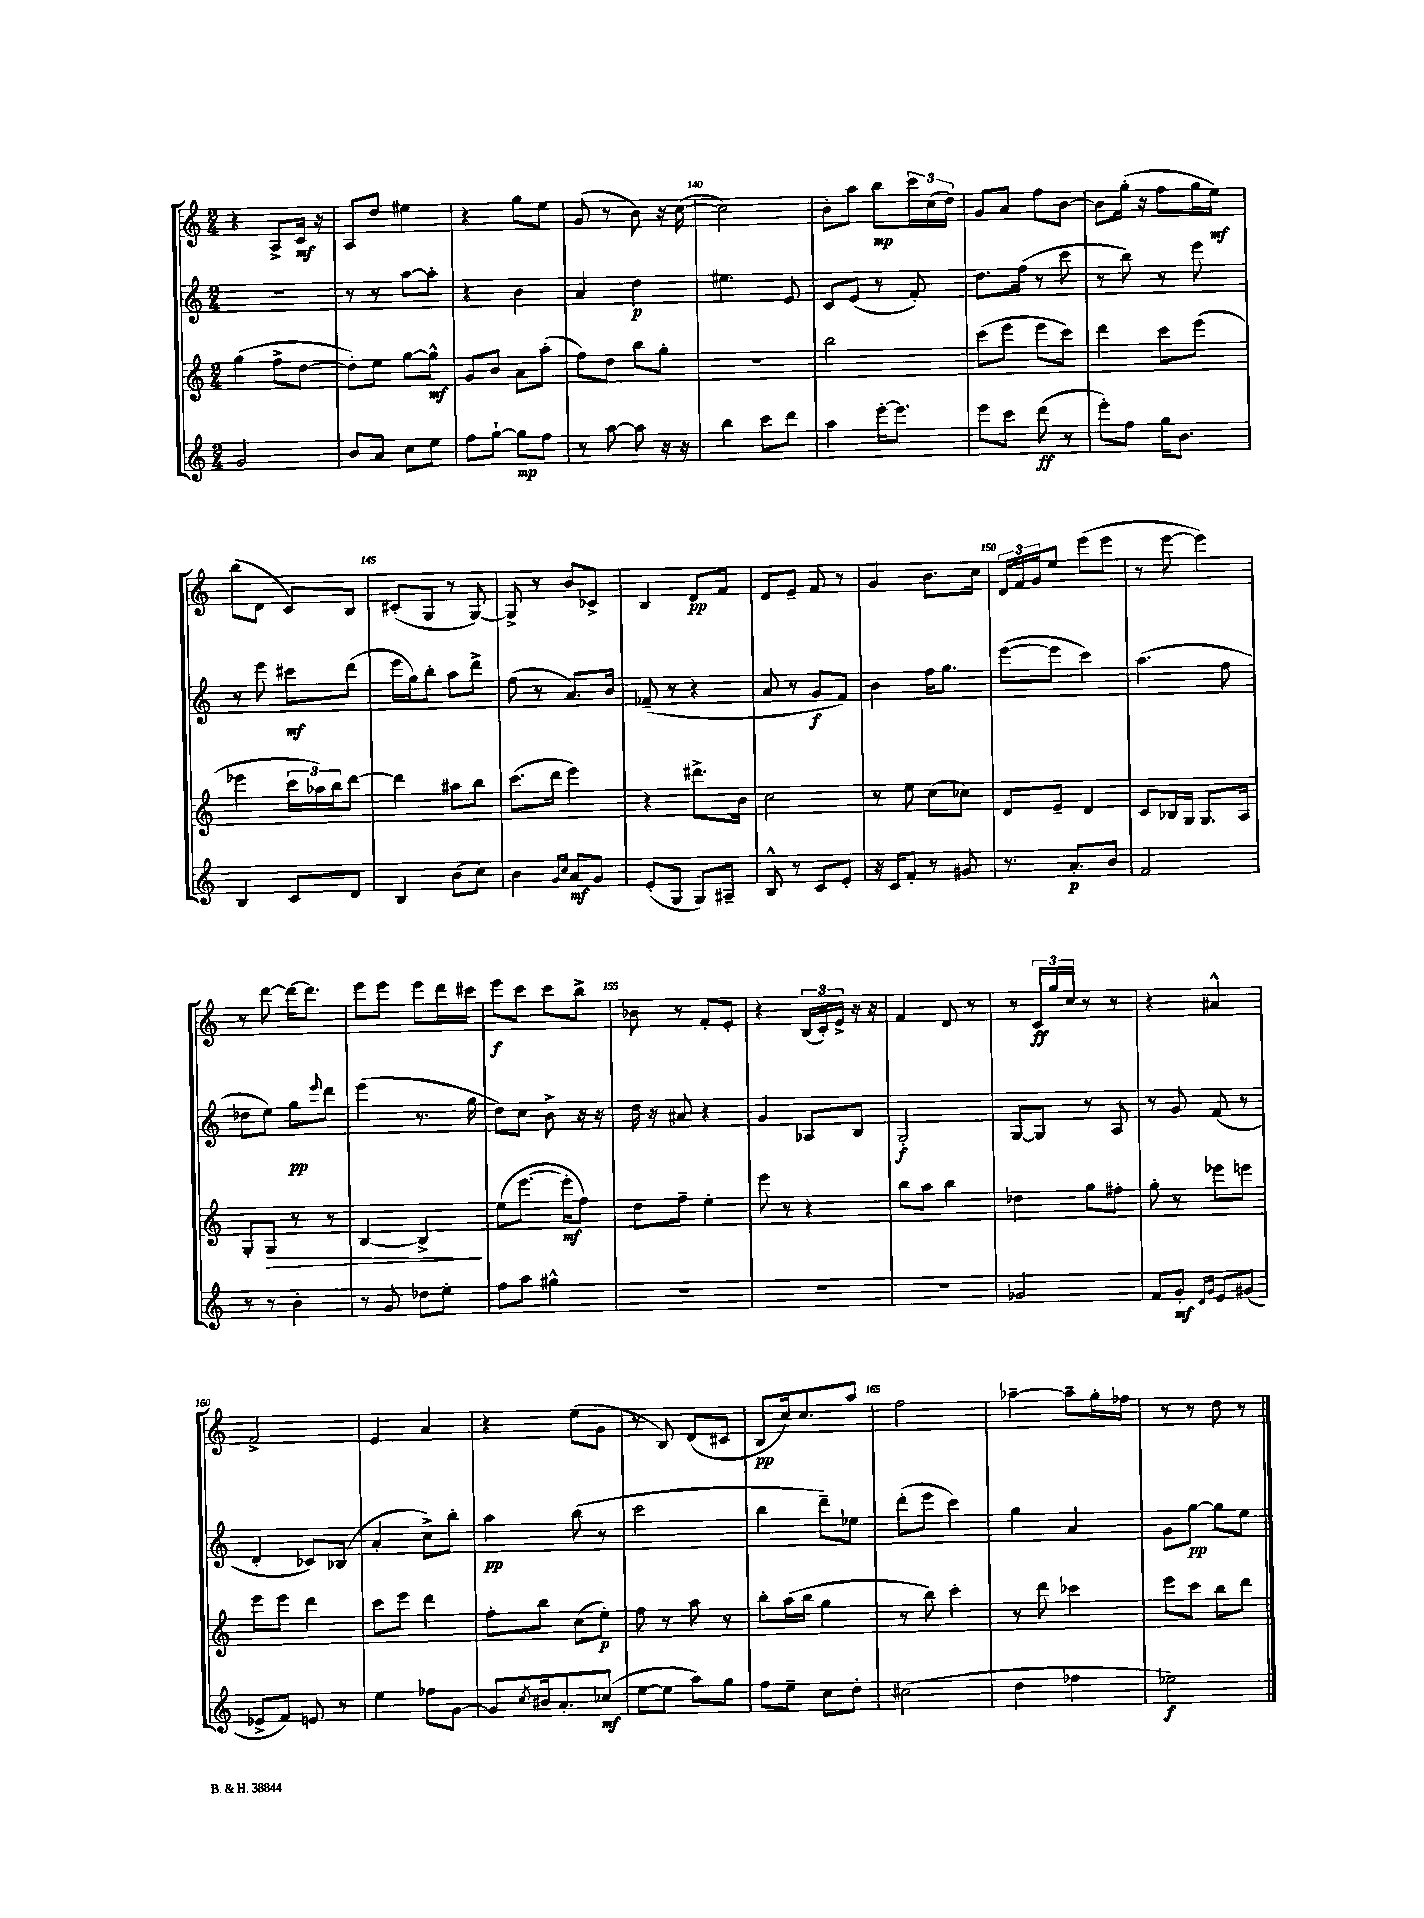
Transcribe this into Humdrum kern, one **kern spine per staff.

**kern	**dynam	**kern	**dynam	**kern	**dynam	**kern	**dynam
*part4	*part4	*part3	*part3	*part2	*part2	*part1	*part1
*staff4	*staff4	*staff3	*staff3	*staff2	*staff2	*staff1	*staff1
*clefG2	*	*clefG2	*	*clefG2	*	*clefG2	*
*k[]	*	*k[]	*	*k[]	*	*k[]	*
*M2/4	*	*M2/4	*	*M2/4	*	*M2/4	*
=136	=136	=136	=136	=136	=136	=136	=136
2g/	.	(4gg\	.	2r	.	4r	.
.	.	8ff^\L	.	.	.	8A^/L	.
.	.	[8dd\J	.	.	.	16c/Jk	mf
.	.	.	.	.	.	16r	.
=137	=137	=137	=137	=137	=137	=137	=137
8b/L	.	8dd'\L])	.	8r	.	8A/L	.
8a/J	.	8ee\J	.	8r	.	8dd/J	.
8cc\L	.	[8gg\L	.	[8aa\L	.	4ee#X\	.
8ee\J	.	8gg^^\J]	mf	8aa'\J]	.	.	.
=138	=138	=138	=138	=138	=138	=138	=138
8ff\L	.	8g/L	.	4r	.	4r	.
[8gg`\J	.	8b/J	.	.	.	.	.
8gg\L]	mp	8a\L	.	4b\	.	8gg\L	.
8ff\J	.	(8aa'\J	.	.	.	8ee\J	.
=139	=139	=139	=139	=139	=139	=139	=139
8r	.	8ff\L)	.	4a/	.	(8g/	.
[8aa\	.	8dd\J	.	.	.	8r	.
8aa\]	.	8bb\L	.	4dd\	p	8b\)	.
16r	.	8gg'\J	.	.	.	16r	.
16r	.	.	.	.	.	([16cc\	.
=140	=140	=140	=140	=140	=140	=140	=140
4bb\	.	2r	.	4.ee#X\	.	2cc\])	.
8ccc\L	.	.	.	.	.	.	.
8ddd\J	.	.	.	8e/	.	.	.
=141	=141	=141	=141	=141	=141	=141	=141
4aa\	.	2bb\	.	8c/L	.	8b'\L	.
.	.	.	.	(8e/J	.	8aa\J	.
[16eee'\KL	.	.	.	8r	.	8bb\L	mp
8.eee\J]	.	.	.	.	.	.	.
.	.	.	.	8f'/)	.	24ccc\L	.
.	.	.	.	.	.	(24cc\	.
.	.	.	.	.	.	24dd\JJ)	.
=142	=142	=142	=142	=142	=142	=142	=142
8eee\L	.	(8ccc\L	.	8.dd\L	.	8g/L	.
8ccc\J	.	8eee\J	.	.	.	8a/J	.
.	.	.	.	(16ff\Jk	.	.	.
(8ddd\	ff	8eee\L	.	8r	.	8ff\L	.
8r	.	8ccc\J)	.	8ccc\	.	[8b\J	.
=143	=143	=143	=143	=143	=143	=143	=143
8eee'\L)	.	4ddd\	.	8r	.	8b\L]	.
8ff\J	.	.	.	8bb\)	.	(16gg'\Jk	.
.	.	.	.	.	.	16r	.
16gg\KL	.	8ccc\L	.	8r	.	8ff\L	.
8.b\J	.	.	.	.	.	.	.
.	.	(8eee\J	.	8eee\	.	16gg\L	.
.	.	.	.	.	.	16ee\JJ)	mf
!!LO:LB:g=z
=144	=144	=144	=144	=144	=144	=144	=144
4B/	.	4eee-X\	.	8r	.	(8bb\L	.
.	.	.	.	8eee\	.	8d\J	.
8c/L	.	24ccc\LL	.	8ccc#X\L	mf	8c/L)	.
.	.	24aa-X\)	.	.	.	.	.
.	.	24bb\J	.	.	.	.	.
8d/J	.	[8ddd\J	.	(8ddd\J	.	8B/J	.
=145	=145	=145	=145	=145	=145	=145	=145
4B/	.	4ddd\]	.	16eee\LL	.	(8c#X'/L	.
.	.	.	.	16gg\J)	.	.	.
.	.	.	.	8bb'\J	.	8G/J	.
(8b\L	.	8aa#X\L	.	8aa\L	.	8r	.
8cc\J)	.	8bb\J	.	8ddd^\J	.	[8G/)	.
=146	=146	=146	=146	=146	=146	=146	=146
4b\	.	(8.ccc\L	.	(8ff\	.	8G^/]	.
.	.	.	.	8r	.	8r	.
.	.	16ddd\Jk	.	.	.	.	.
16qqg/LL	.	.	.	.	.	.	.
16qqcc/JJ	.	.	.	.	.	.	.
8a/L	mf	4eee\)	.	8.a/L)	.	8b/L	.
8g/J	.	.	.	.	.	8c-X^/J	.
.	.	.	.	16b/Jk	.	.	.
=147	=147	=147	=147	=147	=147	=147	=147
(8e'/L	.	4r	.	(8f-X~/	.	4B/	.
8G/J	.	.	.	8r	.	.	.
8G/L)	.	8.ddd#X^\L	.	4r	.	8d/L	pp
8A#X~/J	.	.	.	.	.	8f/J	.
.	.	16b\Jk	.	.	.	.	.
=148	=148	=148	=148	=148	=148	=148	=148
8B^^/	.	2cc\	.	8a/	.	8d/L	.
8r	.	.	.	8r	.	8e~/J	.
8c/L	.	.	.	8g/L	f	8f/	.
8e'/J	.	.	.	8f/J)	.	8r	.
=149	=149	=149	=149	=149	=149	=149	=149
16r	.	8r	.	4b\	.	4g/	.
16c/KL	.	.	.	.	.	.	.
8f'/J	.	8ee\	.	.	.	.	.
8r	.	(8cc\L	.	16ff\KL	.	8.b\L	.
.	.	.	.	8.gg\J	.	.	.
8g#X/	.	8cc-X\J)	.	.	.	.	.
.	.	.	.	.	.	16cc\Jk	.
=150	=150	=150	=150	=150	=150	=150	=150
8.r	.	8d/L	.	([8eee\L	.	24d/LL	.
.	.	.	.	.	.	24f/	.
.	.	.	.	.	.	24g/J	.
.	.	8e~/J	.	8eee\J]	.	8ee/J	.
8.a'/L	p	.	.	.	.	.	.
.	.	4d/	.	4ccc\)	.	(8eee\L	.
8b/J	.	.	.	.	.	8eee\J	.
=151	=151	=151	=151	=151	=151	=151	=151
2f/	.	8c/L	.	(4.aa\	.	8r	.
.	.	16B-X/L	.	.	.	[8eee\	.
.	.	16G/JJ	.	.	.	.	.
.	.	8.G/L	.	.	.	4eee\])	.
.	.	.	.	8ff\	.	.	.
.	.	16A/Jk	.	.	.	.	.
!!LO:LB:g=z
=152	=152	=152	=152	=152	=152	=152	=152
8r	.	8G'/L	.	8dd-X\L	.	8r	.
!	!	!	!LO:HP:b	!	!	!	!
8r	.	8G/J	>	8ee\J)	.	[8ddd\	.
4b'\	.	8r	.	8gg\L	pp	16ddd\KL_	.
.	.	.	.	.	.	8.ddd\J]	.
.	.	.	.	8qqeee/	.	.	.
.	.	8r	.	8ddd\J	.	.	.
=153	=153	=153	=153	=153	=153	=153	=153
8r	.	[4B/	.	(4eee\	.	8eee\L	.
8g/	.	.	.	.	.	8eee\J	.
8dd-X\L	.	4B^/]	.	8.r	.	8eee\L	.
8ee'\J	.	.	.	.	.	16ddd\L	.
.	.	.	.	16gg\	.	16ccc#X\JJ	.
.	.	.	]	.	.	.	.
=154	=154	=154	=154	=154	=154	=154	=154
8ff\L	.	(8ee\L	.	8dd\L)	.	8eee\L	f
8aa\J	.	[8.eee\J	.	8cc\J	.	8ccc\J	.
4gg#X^^\	.	.	.	8b^\	.	8ccc\L	.
.	.	16eee'\KL]	mf	.	.	.	.
.	.	8ff\J)	.	16r	.	8bb^\J	.
.	.	.	.	16r	.	.	.
=155	=155	=155	=155	=155	=155	=155	=155
2r	.	8dd\L	.	16dd\	.	8b-X\	.
.	.	.	.	16r	.	.	.
.	.	8ff~\J	.	8a#X/	.	8r	.
.	.	4ee'\	.	4r	.	8f'/L	.
.	.	.	.	.	.	8e'/J	.
=156	=156	=156	=156	=156	=156	=156	=156
2r	.	8eee\	.	4g/	.	4r	.
.	.	8r	.	.	.	.	.
.	.	4r	.	8A-X/L	.	(24B/LL	.
.	.	.	.	.	.	24c'/)	.
.	.	.	.	.	.	24e^/JJ	.
.	.	.	.	8B/J	.	16r	.
.	.	.	.	.	.	16r	.
=157	=157	=157	=157	=157	=157	=157	=157
2r	.	8bb\L	.	2G'/	f	4f/	.
.	.	8aa\J	.	.	.	.	.
.	.	4bb\	.	.	.	8d/	.
.	.	.	.	.	.	8r	.
=158	=158	=158	=158	=158	=158	=158	=158
2g-X/	.	4dd-X\	.	[8G/L	.	8r	.
.	.	.	.	8G/J]	.	24c/LL	ff
.	.	.	.	.	.	24gg/	.
.	.	.	.	.	.	24cc/JJ	.
.	.	8gg\L	.	8r	.	8r	.
.	.	8ff#X'\J	.	8A/	.	8r	.
=159	=159	=159	=159	=159	=159	=159	=159
8f/L	.	8gg'\	.	8r	.	4r	.
8g'/J	mf	8r	.	8g/	.	.	.
16qqd/LL	.	.	.	.	.	.	.
16qqg/JJ	.	.	.	.	.	.	.
8e/L	.	8eee-X\L	.	(8f/	.	4a#X^^/	.
(8g#X/J	.	8eeen\J	.	8r	.	.	.
!!LO:LB:g=z
=160	=160	=160	=160	=160	=160	=160	=160
8e-X^/L	.	8eee\L	.	4d'/	.	2f^/	.
8f/J)	.	8eee\J	.	.	.	.	.
8en/	.	4ddd\	.	8c-X/L)	.	.	.
8r	.	.	.	(8B-X/J	.	.	.
=161	=161	=161	=161	=161	=161	=161	=161
4ee\	.	8ccc\L	.	4a'/	.	4e/	.
.	.	8eee\J	.	.	.	.	.
8ff-X\L	.	4ddd\	.	8cc^\L)	.	4a/	.
[8g\J	.	.	.	8bb'\J	.	.	.
=162	=162	=162	=162	=162	=162	=162	=162
8g/L]	.	8ff'\L	.	4aa\	pp	4r	.
8qcc/	.	.	.	.	.	.	.
16b#X/k	.	8bb\J	.	.	.	.	.
8.a'/	.	.	.	.	.	.	.
.	.	(8cc\L	.	(8bb\	.	(8ee\L	.
(8cc-X/J	mf	8ee'\J)	p	8r	.	8g\J	.
=163	=163	=163	=163	=163	=163	=163	=163
[8ee\L	.	8ff\	.	2ccc\	.	8r	.
8ee\J]	.	8r	.	.	.	8B/)	.
8aa\L)	.	8aa\	.	.	.	(8d/L	.
8gg\J	.	8r	.	.	.	8c#X/J	.
=164	=164	=164	=164	=164	=164	=164	=164
8ff\L	.	8bb'\L	.	4bb\	.	8B/L	pp
8ee~\J	.	(16aa\L	.	.	.	16cc/k)	.
.	.	16bb\JJ	.	.	.	8.cc/	.
8cc\L	.	4gg\	.	8ddd~\L)	.	.	.
8dd'\J	.	.	.	8ee-X\J	.	8aa/J	.
=165	=165	=165	=165	=165	=165	=165	=165
(2cc#X\	.	8r	.	(8ddd'\L	.	2ff\	.
.	.	8bb\)	.	8eee\J	.	.	.
.	.	4ccc'\	.	4ccc\)	.	.	.
=166	=166	=166	=166	=166	=166	=166	=166
4dd\	.	8r	.	4gg\	.	[4aa-X~\	.
.	.	8ddd\	.	.	.	.	.
4ff-X\	.	4ccc-X\	.	4a/	.	8aa-~\L]	.
.	.	.	.	.	.	16gg'\L	.
.	.	.	.	.	.	16ff-X\JJ	.
=167	=167	=167	=167	=167	=167	=167	=167
2ee-X\)	f	8eee\L	.	8g\L	.	8r	.
.	.	8ccc\J	.	[8gg\J	pp	8r	.
.	.	8bb\L	.	8gg\L]	.	8dd\	.
.	.	8ddd\J	.	8ee\J	.	8r	.
==	==	==	==	==	==	==	==
*-	*-	*-	*-	*-	*-	*-	*-
